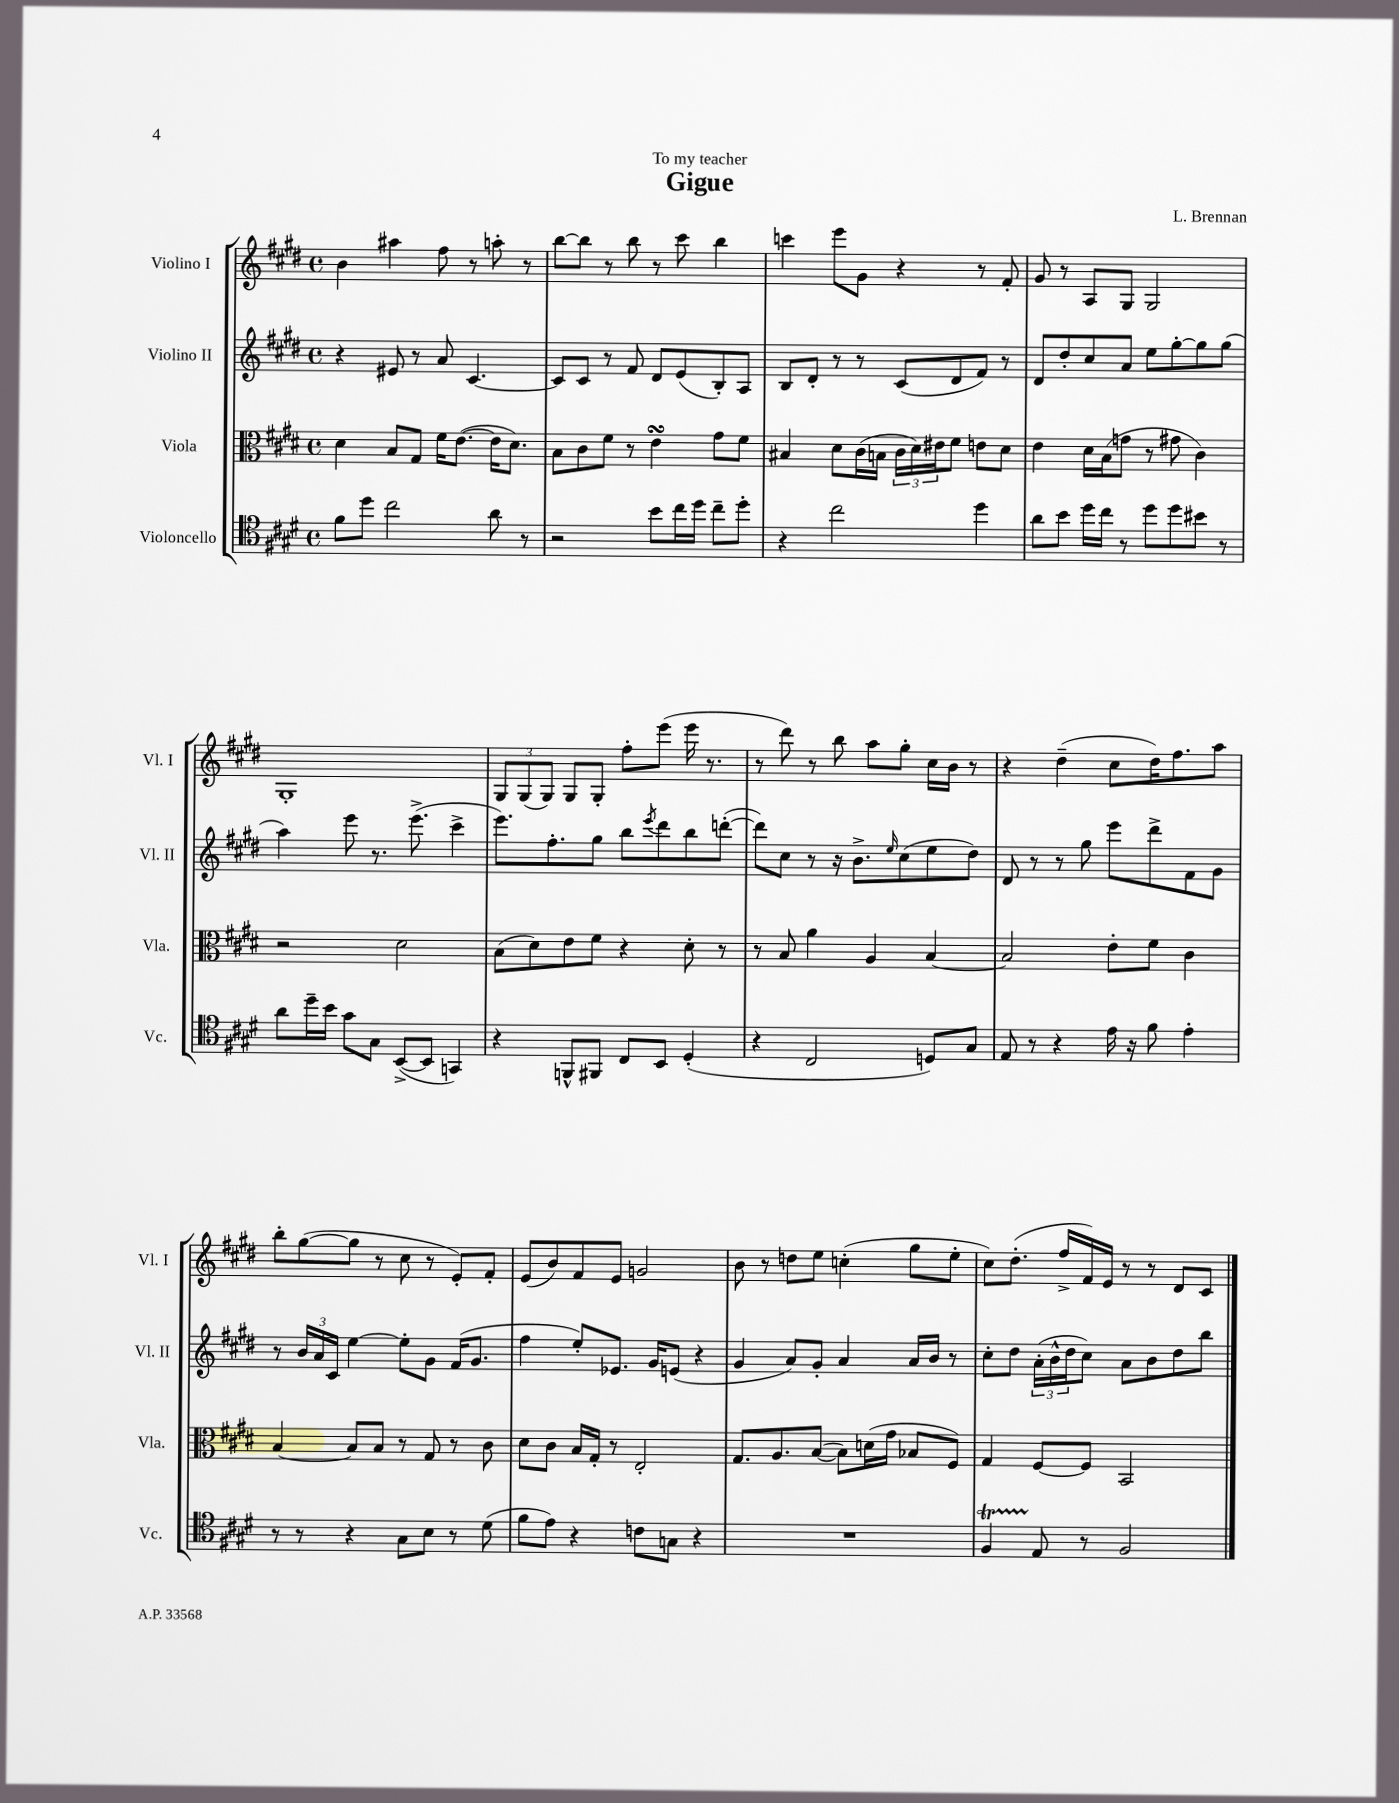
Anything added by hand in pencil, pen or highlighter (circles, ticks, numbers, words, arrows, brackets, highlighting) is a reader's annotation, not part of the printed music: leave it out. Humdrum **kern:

**kern	**kern	**kern	**kern
*part4	*part3	*part2	*part1
*staff4	*staff3	*staff2	*staff1
*I"Violoncello	*I"Viola	*I"Violino II	*I"Violino I
*I'Vc.	*I'Vla.	*I'Vl. II	*I'Vl. I
*clefC4	*clefC3	*clefG2	*clefG2
*k[f#c#g#d#]	*k[f#c#g#d#]	*k[f#c#g#d#]	*k[f#c#g#d#]
*M4/4	*M4/4	*M4/4	*M4/4
*met(c)	*met(c)	*met(c)	*met(c)
=1	=1	=1	=1
8f#\L	4d#\	4r	4b\
8dd#\J	.	.	.
2cc#\	8B/L	8e#X/	4aa#X\
.	8G#/J	8r	.
.	16f#\KL	8a/	8ff#\
.	([8.e\J	.	.
.	.	[4.c#/	8r
8a\	16e\KL]	.	8aan'\
.	8.d#\J)	.	.
8r	.	.	8r
=2	=2	=2	=2
2r	8B\L	8c#/L]	[8bb\L
.	8c#\	8c#/J	8bb\J]
.	8f#\J	8r	8r
.	8r	8f#/	8bb\
8b\L	4esSSs\	8d#/L	8r
16cc#\L	.	(8e/	8ccc#\
16dd#\JJ	.	.	.
8cc#~\L	8g#\L	8B'/)	4bb\
8dd#'\J	8f#\J	8A/J	.
=3	=3	=3	=3
4r	4B#X/	8B/L	4cccn\
.	.	8d#'/J	.
2cc#\	8d#\L	8r	8eee\L
.	(16c#\L	8r	8g#\J
.	16Bn\JJ	.	.
.	24c#\LL	(8c#/L	4r
.	24d#\)	.	.
.	24e#X\J	.	.
.	8f#\J	8d#/	.
4dd#\	8en\L	8f#/J)	8r
.	8d#\J	8r	8f#'/
=4	=4	=4	=4
8a\L	4e\	8d#/L	8g#/
8b\J	.	8dd#'/	8r
16dd#\LL	16d#\LL	8cc#/	8A/L
16cc#\JJ	(16B\J	.	.
8r	8gn\J	8a/J	8G#/J
8dd#\L	8r	8ee\L	2G#/
8dd#\	8g#X\	[8gg#'\	.
8b#X\J	4c#\)	8gg#\]	.
8r	.	(8gg#\J	.
!!LO:LB:g=z
=5	=5	=5	=5
8a\L	2r	4aa\)	1G#'
16dd#~\L	.	.	.
16b\JJ	.	.	.
8g#\L	.	8eee\	.
8G#\J	.	8.r	.
([8BB^/L	2d#\	.	.
.	.	(8.eee^\	.
8BB/J]	.	.	.
4GGn/)	.	4ccc#^\	.
=6	=6	=6	=6
4r	(8B\L	8.eee\L)	12G#/L
.	.	.	(12G#/
.	8d#\)	.	.
.	.	.	12G#/J)
.	.	8.ff#'\	.
8FFn^^/L	8e\	.	8G#/L
8FF#X/J	8f#\J	8gg#\J	8G#'/J
8C#/L	4r	8bb\L	8ff#'\L
.	.	8qeee/	.
8BB/J	.	8ddd#\	(8eee\J
(4D#'/	8d#'\	8bb\	16eee\
.	.	.	8.r
.	8r	([8dddn'\J	.
=7	=7	=7	=7
4r	8r	8ddd\L])	8r
.	8B/	8cc#\J	8ddd#\)
2C#/	4a\	8r	8r
.	.	16r	8bb\
.	.	8.b^\L	.
.	4A/	.	8aa\L
.	.	16qqee/	.
.	.	(8cc#\	8gg#'\J
8Dn/L)	[4B/	8ee\	16cc#\LL
.	.	.	16b\JJ
8G#/J	.	8dd#\J)	8r
=8	=8	=8	=8
8E/	2B/]	8d#/	4r
8r	.	8r	.
4r	.	8r	(4dd#~\
.	.	8gg#\	.
16e\	8e'\L	8eee\L	8cc#\L
16r	.	.	.
8f#\	8f#\J	8ddd#^\	16dd#\K)
.	.	.	8.ff#\
4e'\	4c#\	8f#\	.
.	.	8g#\J	8aa\J
!!LO:LB:g=z
=9	=9	=9	=9
8r	[4B/	8r	8bb'\L
8r	.	24b/LL	([8gg#\
.	.	24a/	.
.	.	24c#/JJ	.
4r	8B/L]	[4ee\	8gg#\J]
.	8B/J	.	8r
8G#\L	8r	8ee'\L]	8cc#\
8B\J	8G#/	8g#\J	8r
8r	8r	(16f#/KL	8e'/L)
.	.	8.g#/J	.
(8d#\	8c#\	.	8f#'/J
=10	=10	=10	=10
8f#\L	8d#\L	4ff#\	(8e/L
8e\J)	8c#\J	.	8b/)
4r	16B/LL	8ee'/L)	8f#/
.	16G#'/JJ	.	.
.	8r	8.e-X/J	8e/J
8cn\L	2E'/	.	2gn/
.	.	16g#/KL	.
8Gn\J	.	(8en/J	.
4r	.	4r	.
=11	=11	=11	=11
1r	8.G#/L	4g#/	8b\
.	.	.	8r
.	8.A/	.	.
.	.	8a/L)	8ddn\L
.	([8B/J	8g#'/J	8ee\J
.	8B\L])	4a/	(4ccn'\
.	(16dn\L	.	.
.	16g#\JJ	.	.
.	8B-X/L	16a/LL	8gg#\L
.	.	16b/JJ	.
.	8F#/J)	8r	8ee'\J
=12	=12	=12	=12
4F#T/	4G#/	8cc#'\L	8cc#\L)
.	.	8dd#\J	(8.dd#'\J
8E/	[8F#/L	(24a'\LL	.
.	.	24b^^\	.
.	.	.	16ff#^/LL
.	.	24dd#\J	.
8r	8F#/J]	8cc#\J)	16f#/)
.	.	.	16e/JJ
2F#/	2BB/	8a\L	8r
.	.	8b\	8r
.	.	8dd#\	8d#/L
.	.	8bb\J	8c#/J
==	==	==	==
*-	*-	*-	*-
